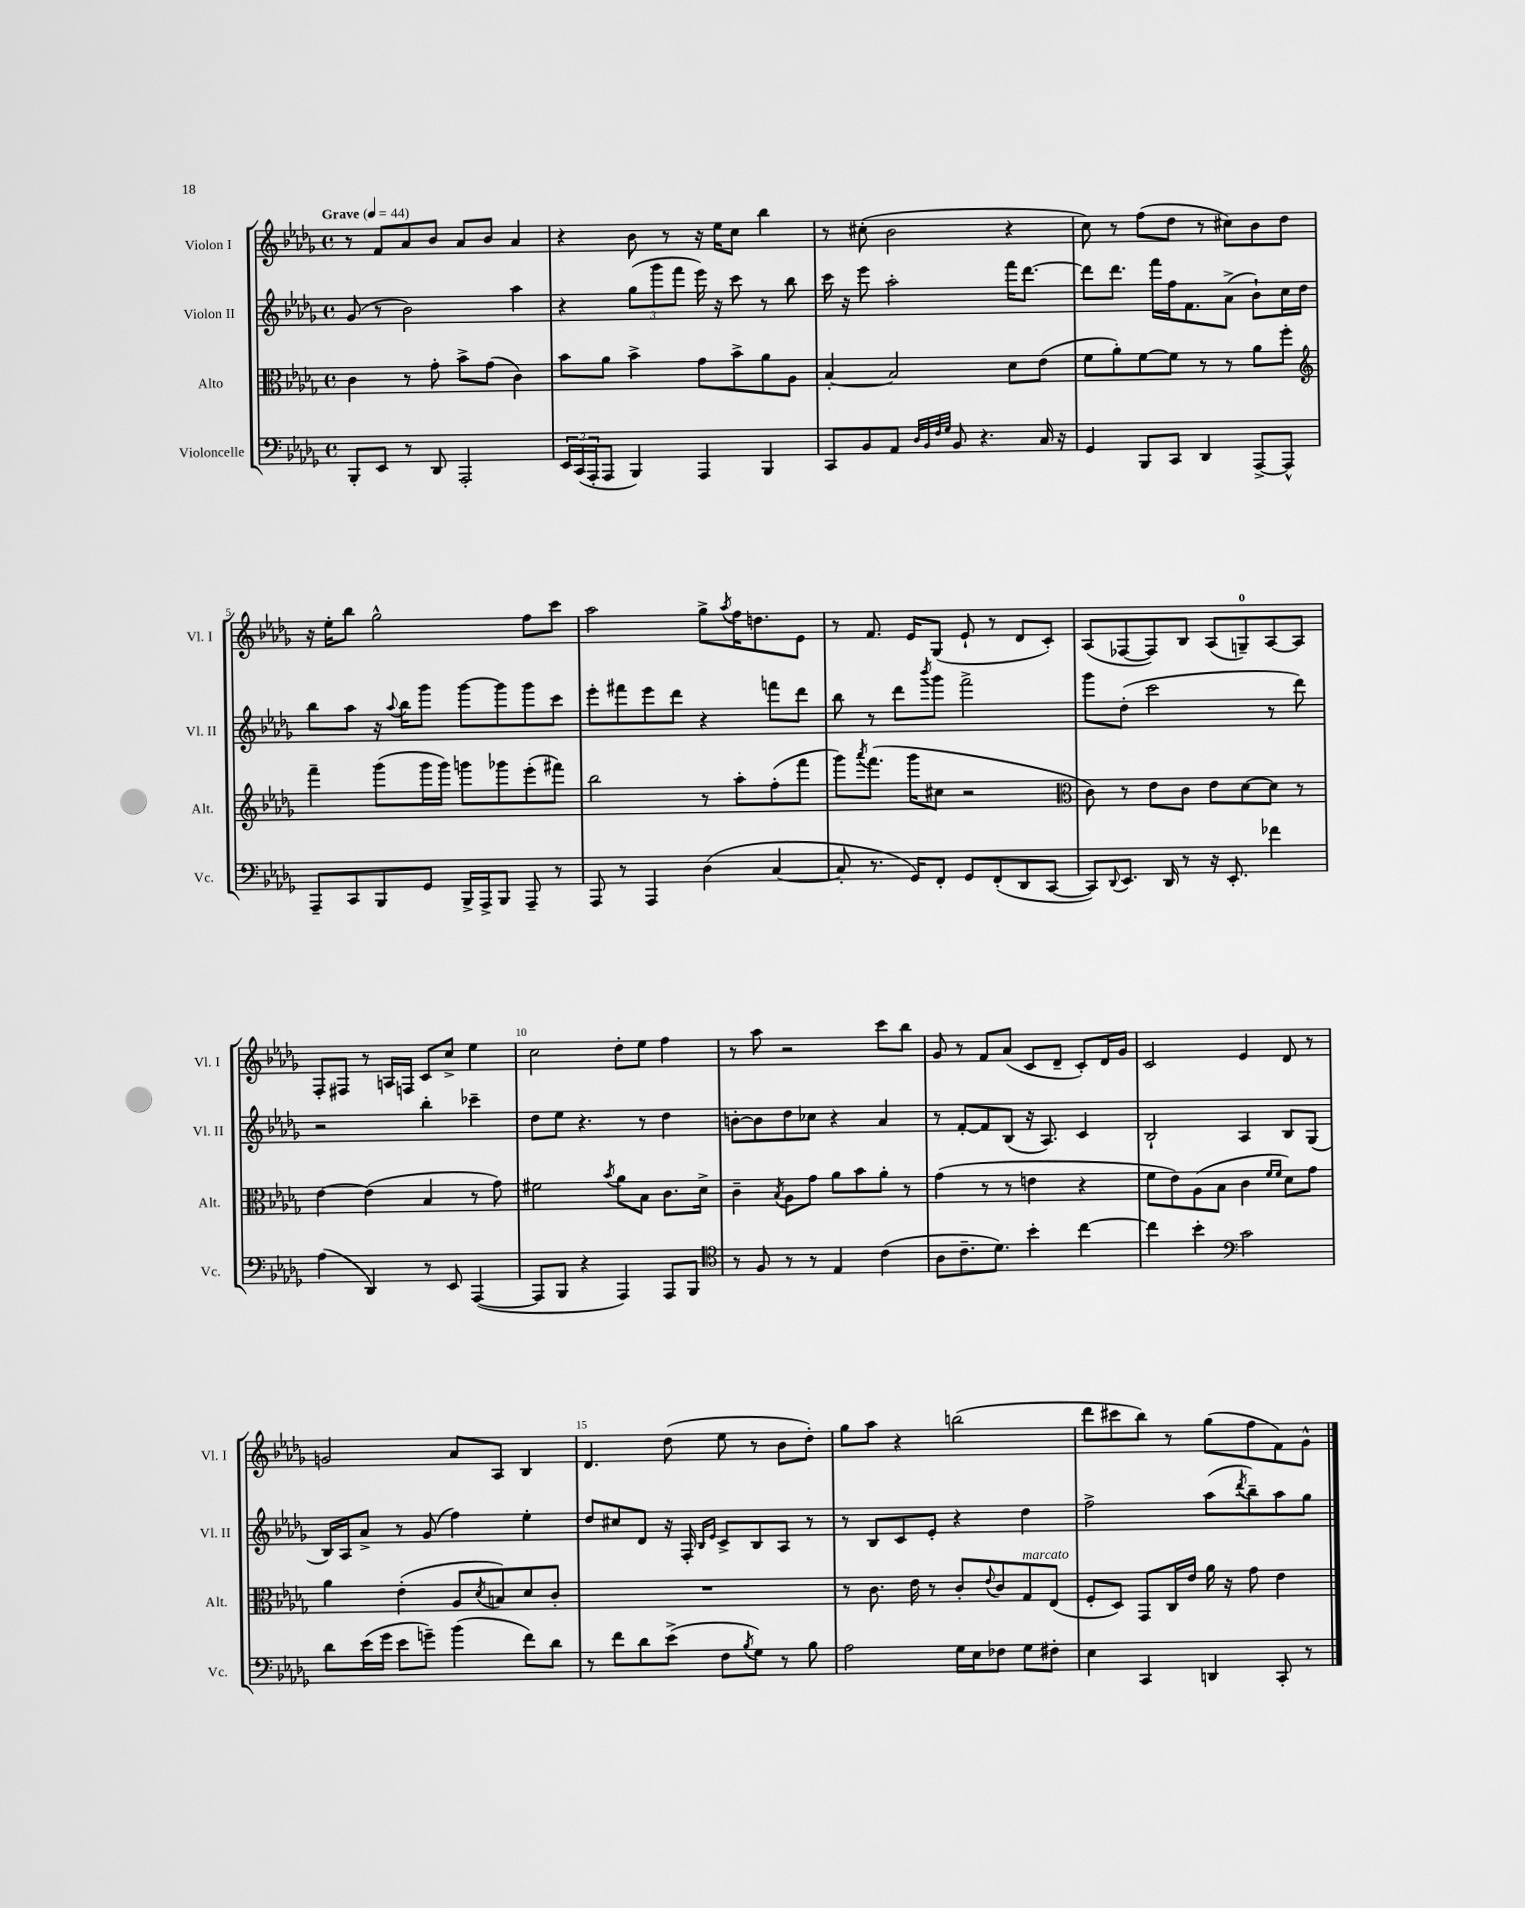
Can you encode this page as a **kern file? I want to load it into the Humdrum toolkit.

**kern	**kern	**kern	**kern
*part4	*part3	*part2	*part1
*staff4	*staff3	*staff2	*staff1
*I"Violoncelle	*I"Alto	*I"Violon II	*I"Violon I
*I'Vc.	*I'Alt.	*I'Vl. II	*I'Vl. I
*clefF4	*clefC3	*clefG2	*clefG2
*k[b-e-a-d-g-]	*k[b-e-a-d-g-]	*k[b-e-a-d-g-]	*k[b-e-a-d-g-]
*M4/4	*M4/4	*M4/4	*M4/4
*met(c)	*met(c)	*met(c)	*met(c)
*MM44	*MM44	*MM44	*MM44
=1	=1	=1	=1
!	!	!	!LO:TX:a:B:t=Grave
8BBB-'/L	4c\	(8g-/	8r
8EE-/J	.	8r	8f/L
8r	8r	2b-\)	8a-/
8DD-/	8g-'\	.	8b-/J
2AAA-'/	8b-^\L	.	8a-/L
.	(8g-\J	.	8b-/J
.	4c\)	4aa-\	4a-/
=2	=2	=2	=2
24EE-/LL	8b-\L	4r	4r
(24CC/	.	.	.
24AAA-'/J	.	.	.
8AAA-/J	8a-\J	.	.
4BBB-/)	4b-^\	(12gg-\L	8b-\
.	.	12ggg-\	.
.	.	.	8r
.	.	12fff\J	.
4AAA-/	8g-\L	16eee-\)	16r
.	.	16r	16ee-\KL
.	8b-^\	8ccc\	8cc\J
4BBB-/	8a-\	8r	4bb-\
.	8A-\J	8bb-\	.
=3	=3	=3	=3
8CC/L	[4B-'/	16ccc\	8r
.	.	16r	.
8BB-/	.	8eee-\	(8cc#X'\
8AA-/J	2B-/]	2aa-'\	2b-\
32qqD-/LLL	.	.	.
32qqBB-/	.	.	.
32qqF/	.	.	.
32qqG-/JJJ	.	.	.
8BB-/	.	.	.
4.r	.	.	.
.	8d-\L	16fff\KL	4r
.	.	[8.ddd-\J	.
16C/	(8e-\J	.	.
16r	.	.	.
=4	=4	=4	=4
4GG-/	8f\L	8ddd-\L]	8cc\)
.	8a-'\)	8.ddd-\J	8r
8BBB-/L	[8f\	.	(8ff\L
.	.	16fff\LL	.
8CC/J	8f\J]	16ff\J	8dd-\J
.	.	8.f\	.
4DD-/	8r	.	8r
.	8r	(8a-^\J	8cc#X\L)
[8AAA-^/L	8a-\L	8b-`\L)	8b-\
8AAA-^^/J]	8ff'\J	16cc\L	8dd-\J
.	.	16dd-\JJ	.
!!LO:LB:g=z
=5	=5	=5	=5
*	*clefG2	*	*
8AAA-~/L	4fff~\	8bb-\L	16r
.	.	.	16ee-'\KL
8CC/	.	8aa-\J	8bb-\J
8BBB-/	(8ggg-\L	16r	2gg-^^\
.	.	8qqaa-/	.
.	.	16bb-\KL	.
8GG-/J	16ggg-\L	8ggg-\J	.
.	16ggg-\JJ)	.	.
16BBB-^/LL	8gggn\L	[8ggg-\L	.
16AAA-^/J	.	.	.
8BBB-/J	8ggg-X\	8ggg-\]	.
8AAA-~/	(8eee-'\	8ggg-\	8ff\L
8r	8fff#X\J)	8ccc\J	8ccc\J
=6	=6	=6	=6
8AAA-/	2bb-\	8eee-'\L	2aa-\
8r	.	8fff#X\	.
4AAA-/	.	8eee-\	.
.	.	8ddd-\J	.
(4D-\	8r	4r	8gg-^\L
.	.	.	8qaa-/
.	8aa-'\L	.	16ff\K
.	.	.	8.ddn\
[4C/	(8ff'\	8fffn\L	.
.	8fff\J	8ddd-\J	8e-\J
=7	=7	=7	=7
8C'/]	8ggg-\L)	8bb-\	8r
.	8qaaa-/	.	.
8.r	(8.fff\J	8r	8.f/
.	.	8ddd-\L	.
16GG-/KL)	16ggg-\KL	.	16e-/KL
.	.	8qbbb-/	.
8FF'/J	8cc#X\J	8ggg-\J	(8G-/J
8GG-/L	2r	2fff^\	8e-`/
(8FF'/	.	.	8r
8DD-/	.	.	8d-/L
[8CC/J	.	.	8c'/J)
=8	=8	=8	=8
*	*clefC3	*	*
8CC/L])	8c\)	8ggg-\L	(8A-/L
8qqDD-/	.	.	.
8.EE-/J	8r	(8dd-'\J	[8F-X/
.	8e-\L	2ccc\	8F-/])
16DD-/	.	.	.
8r	8c\J	.	8B-/J
16r	8e-\L	.	(8A-/L
8.EE-'/	.	.	.
.	[8d-\	.	8Gn~/)
4f-X\	8d-\J]	8r	[8A-/
.	8r	8ddd-\)	8A-/J]
!!LO:LB:g=z
=9	=9	=9	=9
(4A-\	[4e-\	2r	8F'/L
.	.	.	8F#X/J
4DD-/)	(4e-\]	.	8r
.	.	.	16An/LL
.	.	.	16Fn/JJ
8r	4B-/	4bb-'\	8c/L
8EE-/	.	.	8cc^/J
([4AAA-/	8r	4ccc-X~\	4ee-\
.	8g-\)	.	.
=10	=10	=10	=10
8AAA-/L]	2f#X\	8dd-\L	2cc\
8BBB-/J	.	8ee-\J	.
4r	.	4.r	.
.	8qb-/	.	.
4AAA-/)	8a-\L	.	8dd-'\L
.	8B-\J	8r	8ee-\J
8AAA-/L	8.c\L	4dd-\	4ff\
8BBB-/J	.	.	.
.	16d-^\Jk	.	.
=11	=11	=11	=11
*clefC4	*	*	*
8r	4c~\	[8bn'\L	8r
8F/	.	8b\]	8aa-\
.	8qB-/	.	.
8r	8A-\L	8dd-\	2r
8r	8g-\J	8cc-X\J	.
4E-/	8a-\L	4r	.
.	8b-\	.	.
(4c\	8a-'\J	4a-/	8ccc\L
.	8r	.	8bb-\J
=12	=12	=12	=12
8A-\L	(4g-\	8r	8g-/
8.c~\	.	[8f'/L	8r
.	8r	8f/]	8f/L
8.d-\J)	.	.	.
.	8r	(8B-/J	(8a-/J
4b-'\	4en\	16r	8c/L
.	.	8.A-/)	.
.	.	.	8d-~/J
[4cc\	4r	4c/	8c'/L)
.	.	.	16d-/L
.	.	.	16g-/JJ
=13	=13	=13	=13
4cc\]	8f\L	2B-`/	2c/
.	8e-\)	.	.
4b-'\	(8A-\	.	.
.	8B-\J	.	.
*clefF4	*	*	*
2c\	4c\	4A-/	4e-/
.	16qqf/LL	.	.
.	16qqf/JJ	.	.
.	8d-\L)	8B-/L	8d-/
.	8g-\J	(8G-/J	8r
!!LO:LB:g=z
=14	=14	=14	=14
8d-\L	4a-\	16B-/LL)	2gn/
.	.	16A-/J	.
(16e-\L	.	8a-^/J	.
16g-\JJ	.	.	.
8e-\L	(4e-'\	8r	.
8gn~\J)	.	(8g-/	.
(4b-\	8A-/L	4ff\)	8a-/L
.	8qd-/	.	.
.	8Bn/)	.	8A-/J
8f\L)	8d-/	4ee-'\	4B-/
8d-\J	8c'/J	.	.
=15	=15	=15	=15
8r	1r	8dd-/L	4.d-/
8f\L	.	8cc#X/	.
8d-\	.	8d-/J	.
(8e-^\J	.	16r	(8dd-\
.	.	16F'/	.
.	.	16qqB-/LL	.
.	.	16qqe-/JJ	.
8F\L	.	8c^/L	8ee-\
8qB-/	.	.	.
8G-\J)	.	8B-/	8r
8r	.	8A-/J	8b-\L
8B-\	.	8r	8dd-'\J)
=16	=16	=16	=16
2A-\	8r	8r	8gg-\L
.	8.c\	8B-/L	8aa-\J
.	.	8c/	4r
.	16e-\	.	.
.	8r	8e-'/J	.
16G-\LL	8c'/L	4r	(2bbn\
16E-\J	.	.	.
.	8qqe-/	.	.
8F-X\J	8c/	.	.
!	!LO:TX:a:i:t=marcato	!	!
8G-\L	8G-/	4dd-\	.
8F#X'\J	(8E-/J	.	.
=17	=17	=17	=17
4E-\	8F'/L	2ff^\	8ddd-\L
.	8D-/J)	.	8ccc#X\
4CC/	8GG-/L	.	8bb-\J)
.	16C/L	.	8r
.	16e-/JJ	.	.
4DDn/	16a-\	(8aa-\L	(8gg-\L
.	16r	.	.
.	.	8qddd-/	.
.	8g-\	8bb-~\)	8ff\
8CC'/	4e-\	8aa-\	8f\)
8r	.	8gg-\J	8g-^^\J
==	==	==	==
*-	*-	*-	*-
